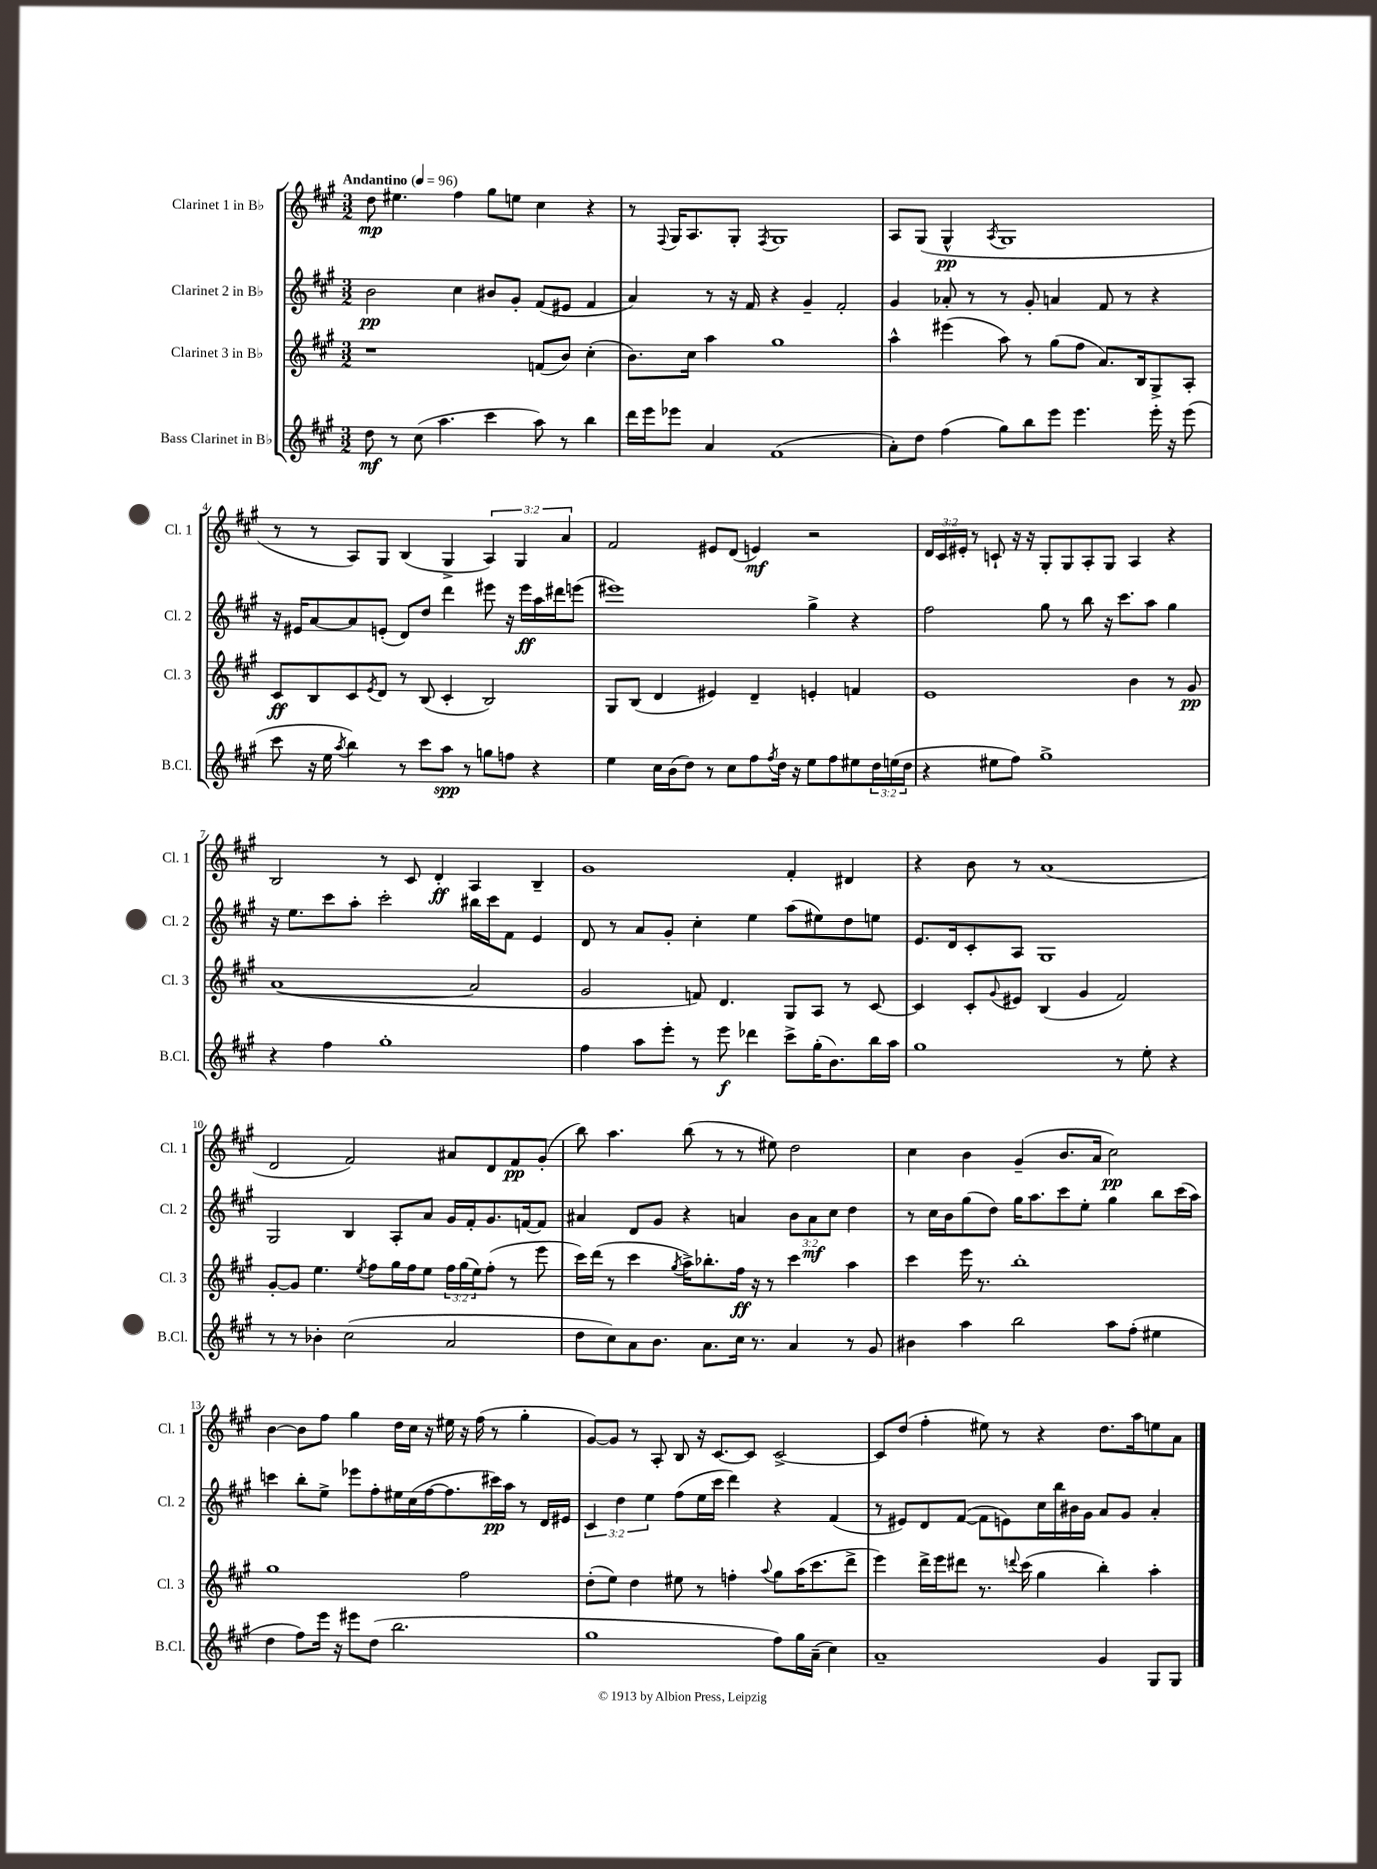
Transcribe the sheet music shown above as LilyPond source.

<<
\new StaffGroup <<
\new Staff = "s0" \with { instrumentName = "Clarinet 1 in Bb" shortInstrumentName = "Cl. 1" } {
    \clef treble \key a \major \numericTimeSignature \time 3/2 \override Staff.TupletNumber.text = #tuplet-number::calc-fraction-text \tempo "Andantino" 4 = 96
    d''8\mp eis''4. fis''4 gis''8 e''8 cis''4 r4 |
    r8 \appoggiatura { fis8 } gis16 a8. gis8-. \acciaccatura { fis8 } gis1 |
    a8 gis8( gis4-^\pp \acciaccatura { a8 } gis1 |
    r8 r8 a8) gis8 b4( gis4-> \tuplet 3/2 { a4) gis4 a'4 } |
    fis'2 eis'8 d'8( e'4\mf) r2 |
    \tuplet 3/2 { d'16 cis'16 eis'16-. } r8 c'8-! r16 r16 gis8-. gis8 a8-. gis8 a4 r4 |
    b2 r8 cis'8 d'4-.\ff a4 b4-- |
    gis'1 fis'4-. dis'4 |
    r4 b'8 r8 a'1( |
    d'2 fis'2) ais'8 d'8 fis'8\pp gis'8-.( |
    b''8) a''4. b''8( r8 r8 eis''8) d''2 |
    cis''4 b'4 gis'4--( b'8. a'16 cis''2\pp) |
    b'4~ b'8 fis''8 gis''4 d''16 cis''16 r16 eis''16 r16 fis''16( r8 gis''4-. |
    gis'8~) gis'8 r8 a8-. b8 r16 cis'8.~ cis'8 cis'2~-> |
    cis'8 d''8( fis''4-. eis''8) r8 r4 d''8. a''16 e''8 a'8 \bar "|." |
}
\new Staff = "s1" \with { instrumentName = "Clarinet 2 in Bb" shortInstrumentName = "Cl. 2" } {
    \clef treble \key a \major \numericTimeSignature \time 3/2 \override Staff.TupletNumber.text = #tuplet-number::calc-fraction-text
    b'2\pp cis''4 bis'8 gis'8-. fis'8( eis'8 fis'4 |
    a'4) r8 r16 fis'16 r4 gis'4-- fis'2-. |
    gis'4 aes'8-. r8 r8 gis'8-. a'4 fis'8 r8 r4 |
    r16 eis'16 a'8~ a'8 e'8-.( d'8) d''8 d'''4 eis'''8 r16 eis'''16\ff a''16 dis'''16 e'''8( |
    eis'''1) gis''4-> r4 |
    fis''2 gis''8 r8 b''8 r16 cis'''8. a''8 gis''4 |
    r16 e''8. cis'''8 a''8-. cis'''2-. bis''16 cis'''16 fis'8 e'4 |
    d'8 r8 a'8 gis'8-. cis''4-. e''4 a''8( eis''8) d''8 e''8 |
    e'8. d'16 cis'8-. a8 gis1 |
    gis2 b4 a8-. a'8 gis'16 fis'16-. gis'8. f'16~ f'8 |
    ais'4 d'8 gis'8 r4 a'4 \tuplet 3/2 { b'8 a'8\mf cis''8 } d''4 |
    r8 cis''16 b'16 gis''8( d''8) gis''16 a''8. cis'''8 e''8-. gis''4 b''8 cis'''16( a''16) |
    c'''4 b''8-. e''8-> ees'''8 fis''8-. eis''16 cis''16( fis''16~ fis''8. cis'''16\pp) a''16 r8 d'16 eis'16 |
    \tuplet 3/2 { cis'4 d''4 e''4 } fis''8( e''16 cis'''16 d'''4) r4 fis'4( |
    r8 eis'8) d'8 fis'8~( fis'8 e'8) cis''16 b''16 bis'16 gis'16 a'8 gis'8 a'4-. \bar "|." |
}
\new Staff = "s2" \with { instrumentName = "Clarinet 3 in Bb" shortInstrumentName = "Cl. 3" } {
    \clef treble \key a \major \numericTimeSignature \time 3/2 \override Staff.TupletNumber.text = #tuplet-number::calc-fraction-text
    r1 f'8( b'8) cis''4-.( |
    b'8.) cis''16 a''4 gis''1 |
    a''4-^ eis'''4( a''8) r8 gis''8( fis''8 a'8.) b16 gis8-> a8-. |
    cis'8\ff b8 cis'8 \acciaccatura { e'8 } d'8 r8 b8( cis'4-. b2) |
    gis8 b8( d'4 eis'4) d'4-- e'4-. f'4 |
    e'1 b'4 r8 gis'8\pp |
    a'1~( a'2 |
    gis'2 f'8) d'4. gis8 a8 r8 cis'8~ |
    cis'4 cis'8-. \appoggiatura { gis'8 } eis'8 b4( gis'4 fis'2) |
    gis'8~-. gis'8 e''4. \acciaccatura { e''8 } fis''8 gis''16 fis''16 e''8 \tuplet 3/2 { fis''16 gis''16( e''16) } fis''8-.( r8 e'''8 |
    cis'''16) d'''16( r8 cis'''4 \acciaccatura { gis''8 } a''16->) bes''8.-. fis''16\ff r16 r8 cis'''4 a''4 |
    cis'''4 e'''16 r8. b''1-. |
    gis''1 fis''2 |
    d''8-.( e''8) d''4 eis''8 r8 f''4-. \appoggiatura { a''8 } gis''8 a''16( cis'''8. d'''8-> |
    e'''4) d'''16-> e'''16 dis'''8 r8. \appoggiatura { d'''8 } cis'''16( gis''4 b''4-.) a''4-. \bar "|." |
}
\new Staff = "s3" \with { instrumentName = "Bass Clarinet in Bb" shortInstrumentName = "B.Cl." } {
    \clef treble \key a \major \numericTimeSignature \time 3/2 \override Staff.TupletNumber.text = #tuplet-number::calc-fraction-text
    d''8\mf r8 cis''8( a''4. cis'''4 a''8) r8 b''4 |
    d'''16 e'''16 ees'''8 a'4 fis'1( |
    a'8-.) d''8 fis''4( gis''8) b''8 e'''8 e'''4. e'''16-. r16 e'''8( |
    cis'''8 r16 e''16 \acciaccatura { a''8 } b''4) r8 cis'''8 a''8\spp r8 g''8 f''8 r4 |
    e''4 cis''16 b'16( d''8) r8 cis''8 fis''8 \acciaccatura { fis''8 } d''16 r16 e''8 fis''8 eis''8 \tuplet 3/2 { d''16 e''16( d''16 } |
    r4 eis''8 fis''8) gis''1-> |
    r4 fis''4 gis''1-. |
    fis''4 a''8 e'''8-. r8 e'''8\f des'''4 cis'''8-> gis''16-.( b'8.) b''16 a''16 |
    gis''1 r8 e''8-. r4 |
    r8 r8 bes'4-. cis''2( a'2 |
    d''8 cis''8) a'8 b'8. a'8. cis''16 r8. a'4 r8 gis'8 |
    bis'4 a''4 b''2 a''8 fis''8-.( eis''4 |
    d''4 fis''8) e'''16 r16 eis'''8 d''8( b''2. |
    gis''1 fis''8) gis''16 a'16--( cis''4) |
    a'1-- gis'4 gis8 gis8 \bar "|." |
}
>>
>>
